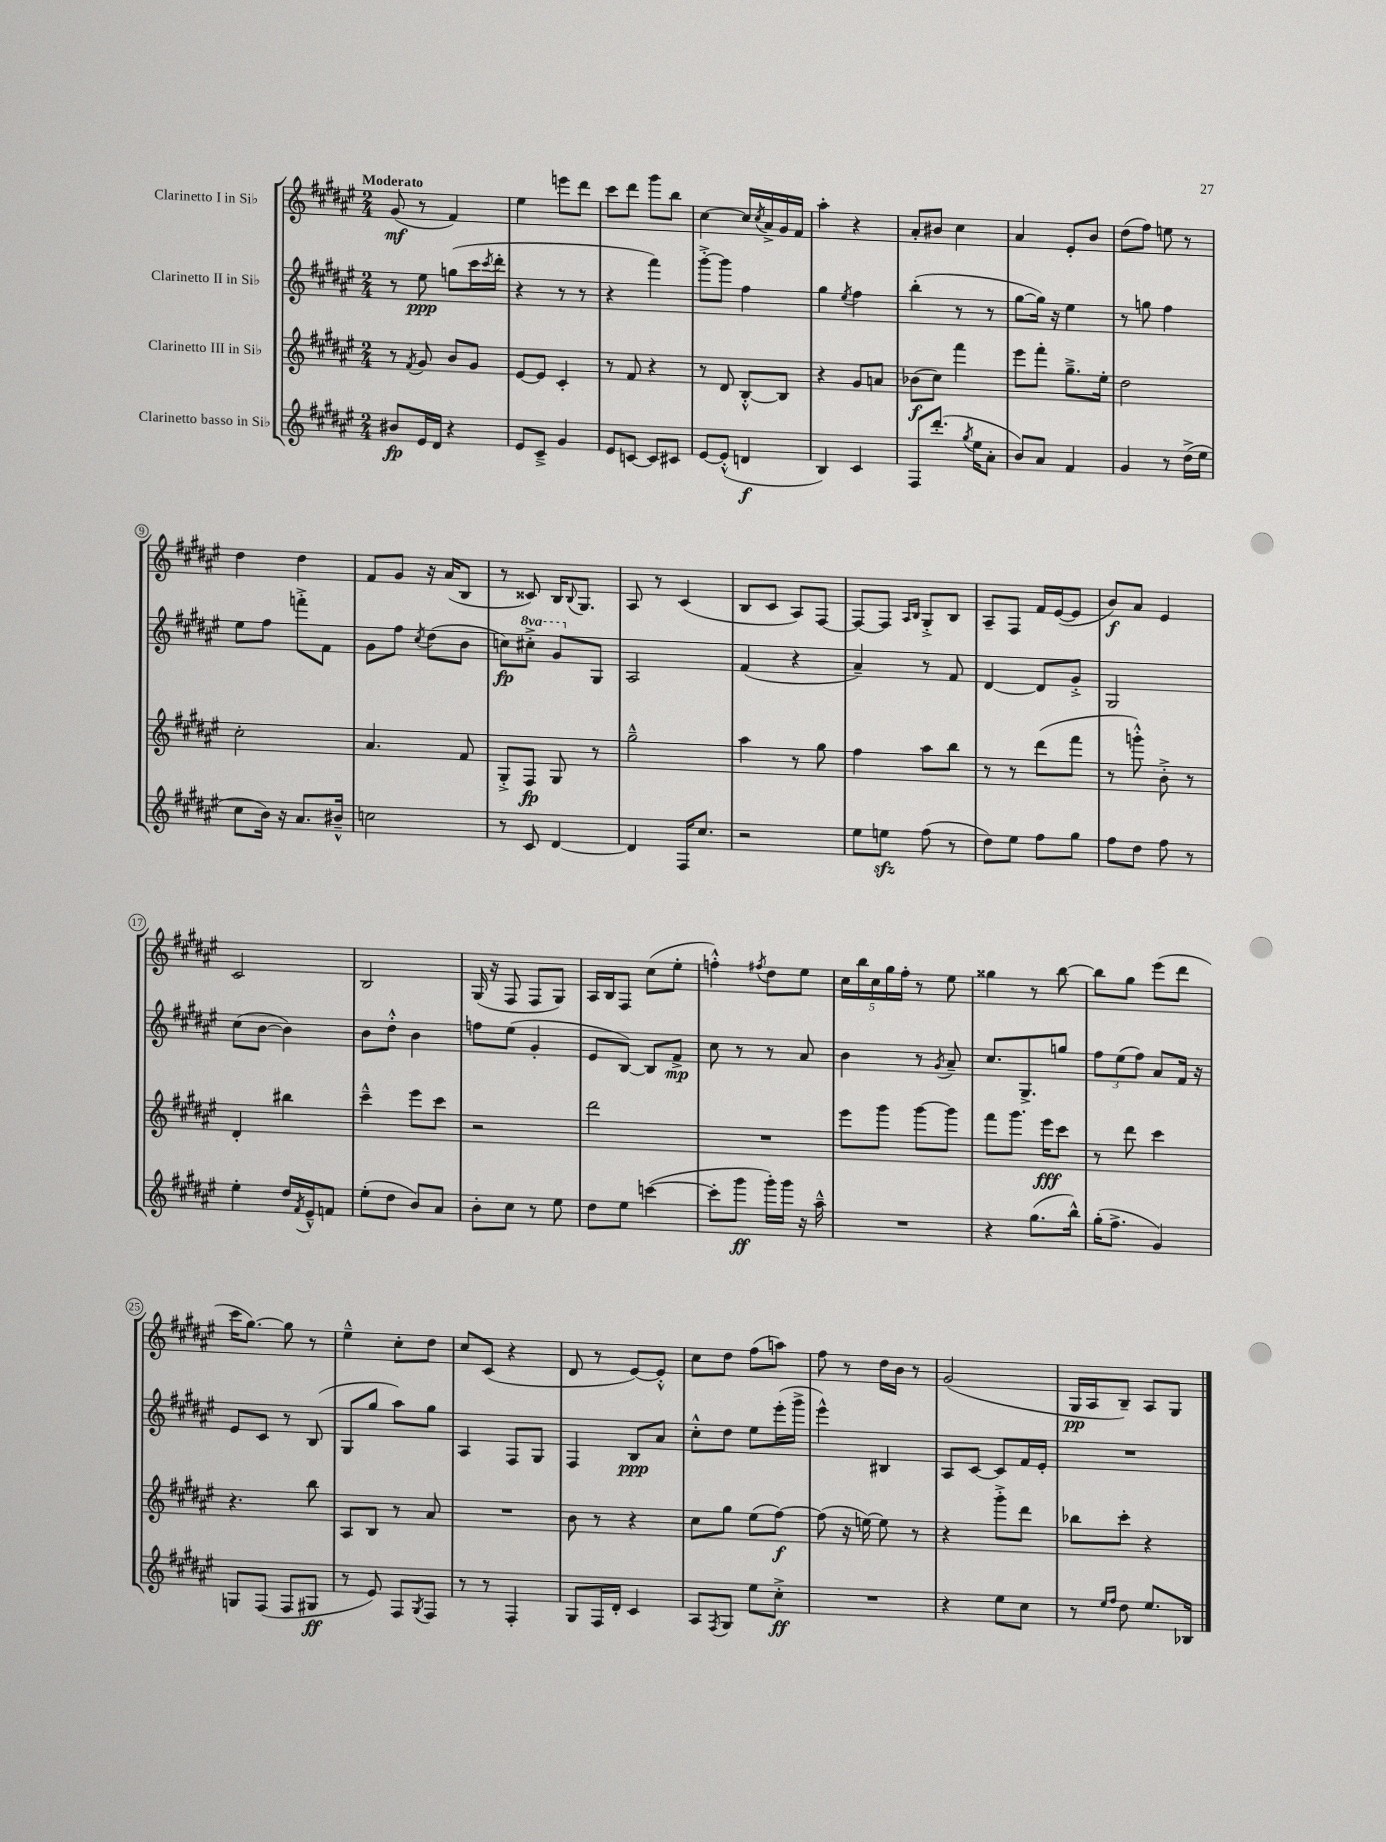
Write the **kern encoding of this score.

**kern	**kern	**kern	**kern
*staff4	*staff3	*staff2	*staff1
*clefG2	*clefG2	*clefG2	*clefG2
*k[f#c#g#d#a#e#]	*k[f#c#g#d#a#e#]	*k[f#c#g#d#a#e#]	*k[f#c#g#d#a#e#]
*M2/4	*M2/4	*M2/4	*M2/4
8b#/L	8r	8r	(8g#/
.	8qf#/	.	.
16e#/L	8g#/	8ee#\	8r
16d#/JJ	.	.	.
4r	8b/L	(8gg\L	4f#/)
.	8g#/J	16ccc#\L	.
.	.	8qccc#/	.
.	.	16ddd#'\JJ	.
=	=	=	=
8e#/L	[8e#/L	4r	4ee#\
8c#~^/J	8e#/]J	.	.
4g#/	4c#'/	8r	8eee\L
.	.	8r	8ddd#\J
=	=	=	=
8e#/L	8r	4r	8ccc#\L
[8c/J	8f#/	.	8ddd#\J
8c/]L	4r	4fff#\)	8ggg#\L
8c#/J	.	.	8bb\J
=	=	=	=
[8e#/L	8r	[8ggg#'^\L	[4cc#\
(8e#'^^/]J	8d#/	8ggg#\]J	.
4d/	[8B'^^/L	4ff#\	16cc#/]LL
.	.	.	8qcc#/
.	.	.	16a#^/
.	8B/]J	.	16g#/
.	.	.	16f#/JJ
=	=	=	=
4B/)	4r	4gg#\	4aa#'\
.	.	8qee#/	.
4c#/	8g#/L	4ff#\	4r
.	8a/J	.	.
=	=	=	=
8F#/L	(8b-\L	(4bb'\	8a#'/L
(8.ddd#'/J	8cc#\J)	.	8b#/J
.	4fff#\	8r	4cc#\
8qgg#/	.	.	.
16ee#\LK	.	.	.
8a#'\J	.	8r	.
=	=	=	=
8b/L)	8eee#\L	[8gg#\L	4a#/
8a#/J	8fff#'\J	16gg#\]Jk)	.
.	.	16r	.
4f#/	8.gg#~^\L	4ee#\	8e#'/L
.	.	.	8b/J
.	16ee#'\Jk	.	.
=	=	=	=
4g#/	2dd#\	8r	(8dd#\L
.	.	8gg\	8ff#\J)
8r	.	4ff#\	8ee\
(16dd#^\LL	.	.	8r
16ee#\JJ	.	.	.
=	=	=	=
8cc#\L	2cc#'\	8ee#\L	4dd#\
16b\Jk)	.	8ff#\J	.
16r	.	.	.
8.a#/L	.	8fff'^\L	4dd#\
.	.	8f#\J	.
16b#~^^/Jk	.	.	.
=	=	=	=
2cc\	4.a#/	8g#\L	8f#/L
.	.	8ff#\J	8g#/J
.	.	8qcc#/	.
.	.	(8dd#\L	16r
.	.	.	(16a#/LK
.	8f#/	8b\J	8B/J
=	=	=	=
8r	8G#'^/L	8cc\L)	8r
8c#/	8F#/J	8ccc#'^\J	8c##/)
[4d#/	8G#/	8gg#/L	16B/LK
.	.	.	8qqB/
.	.	.	8.G#/J
.	8r	8G#/J	.
=	=	=	=
4d#/]	2gg#~^^\	2A#/	8A#/
.	.	.	8r
16F#/LK	.	.	(4c#/
8.cc#/J	.	.	.
=	=	=	=
2r	4aa#\	(4f#/	8B/L
.	.	.	8c#/J
.	8r	4r	8A#/L)
.	8gg#\	.	[8F#/J
=	=	=	=
8ee#\L	4ff#\	4a#~/)	8F#/_L
8ee\J	.	.	8F#/]J
.	.	.	16qqA#/LL
.	.	.	16qqB/JJ
(8ff#\	8aa#\L	8r	8G#'^/L
8r	8bb\J	8f#/	8B/J
=	=	=	=
8dd#\L)	8r	[4d#/	8A#~/L
8ee#\J	8r	.	8F#/J
8ff#\L	(8ddd#\L	8d#/]L	16f#/LL
.	.	.	([16e#/J
8gg#\J	8fff#\J	8g#'^/J	8e#/]J
=	=	=	=
8ff#\L	8r	2G#/	8b/L)
8dd#\J	8ggg'^^\)	.	8a#/J
8ff#\	8b'^\	.	4e#/
8r	8r	.	.
=	=	=	=
4ee#'\	4d#'/	(8cc#\L	2c#/
.	.	[8b\J	.
16dd#/LL	4bb#\	4b\])	.
8qf#/	.	.	.
16e#~^^/J	.	.	.
8f/J	.	.	.
=	=	=	=
(8ee#'\L	4ccc#~^^\	8b\L	2B/
8dd#\J	.	8dd#'^^\J	.
8b/L)	8eee#\L	4b\	.
8a#/J	8ccc#\J	.	.
=	=	=	=
8b'\L	2r	8ff\L	(16G#/
.	.	.	16r
8cc#\J	.	(8ee#\J	8F#/
8r	.	4g#'/	8F#/L
8ee#\	.	.	8G#/J)
=	=	=	=
8dd#\L	2ddd#\	8e#/L	16A#/LL
.	.	.	16B/J
8ee#\J	.	[8B/J)	8F#/J
([4ccc\	.	8B/]L	(8cc#\L
.	.	8f#^/J	8ee#'\J
=	=	=	=
8ccc'\]L	2r	8cc#\	4ff'^^\)
8ggg#\J	.	8r	.
.	.	.	8qff#/
16ggg#'\LL)	.	8r	8dd#\L
16ggg#\JJ	.	.	.
16r	.	8a#/	8ee#\J
16aa#~^^\	.	.	.
=	=	=	=
2r	8eee#\L	4b\	20cc#\LL
.	.	.	20bb\
.	.	.	20cc#\
.	8ggg#\J	.	.
.	.	.	20gg#\
.	.	.	20ff#'\JJ
.	[8ggg#\L	8r	8r
.	.	8qg#/	.
.	8ggg#\]J	8a#~/	8ee#\
=	=	=	=
4r	8fff#\L	8.cc#/L	4gg##\
.	8.ggg#\J	.	.
.	.	8.G#^/	.
(8.gg#\L	.	.	8r
.	16eee#\LK	.	.
.	8ccc#\J	8gg/J	[8bb\
16bb^^\Jk)	.	.	.
=	=	=	=
(16gg#'\LK	8r	12ff#\L	8bb\]L
8.ff#^\J	.	.	.
.	.	(12ee#\	.
.	8ddd#\	.	8gg#\J
.	.	12ff#\J)	.
4g#/)	4ccc#\	8a#/L	(8eee#\L
.	.	16f#/Jk	8ddd#\J
.	.	16r	.
=	=	=	=
8G/L	4.r	8e#/L	16ccc#\LK
.	.	.	[8.gg#\J)
(8F#/J	.	8c#/J	.
8F#/L	.	8r	8gg#\]
8G#/J	8bb\	(8B/	8r
=	=	=	=
8r	8A#/L	8G#/L	4ee#~^^\
8e#/)	8B/J	8gg#/J	.
8F#/L	8r	8aa#\L)	8cc#'\L
8qG#/	.	.	.
8F#/J	8a#/	8gg#\J	8dd#\J
=	=	=	=
8r	2r	4A#/	8cc#/L
8r	.	.	(8c#/J
4F#'/	.	8F#/L	4r
.	.	8G#/J	.
=	=	=	=
8G#/L	8b\	4F#/	8d#/
16F#/L	8r	.	8r
16d#'/JJ	.	.	.
4c#/	4r	8B/L	[8e#/L)
.	.	8a#/J	8e#'^^/]J
=	=	=	=
8A#/L	8cc#\L	8cc#'^^\L	8cc#\L
8qF#/	.	.	.
8G#/J	8gg#\J	8dd#\J	8dd#\J
8ee#\L	(8ee#\L	8ee#\L	(8ff#\L
8cc#'^\J	[8ff#\J)	(16eee#'\L	8aa\J)
.	.	16ggg#^\JJ	.
=	=	=	=
2r	(8ff#\]	4eee#^^\)	8ff#\
.	16r	.	8r
.	[16ee\)	.	.
.	8ee\]	4B#/	16dd#\LL
.	.	.	16b\JJ
.	8r	.	8r
=	=	=	=
4r	4r	8A#/L	(2g#/
.	.	[8c#/J	.
8ee#\L	8ggg#'^\L	8c#/]L	.
8cc#\J	8ddd#\J	16f#/L	.
.	.	16e#'/JJ	.
=	=	=	=
8r	8bb-\L	2r	16G#/LL
.	.	.	16A#/J
16qqee#/LL	.	.	.
16qqff#/JJ	.	.	.
8dd#\	8ccc#'\J	.	8B~/J)
8.ee#/L	4r	.	8A#/L
.	.	.	8G#/J
16B-/Jk	.	.	.
==	==	==	==
*-	*-	*-	*-
